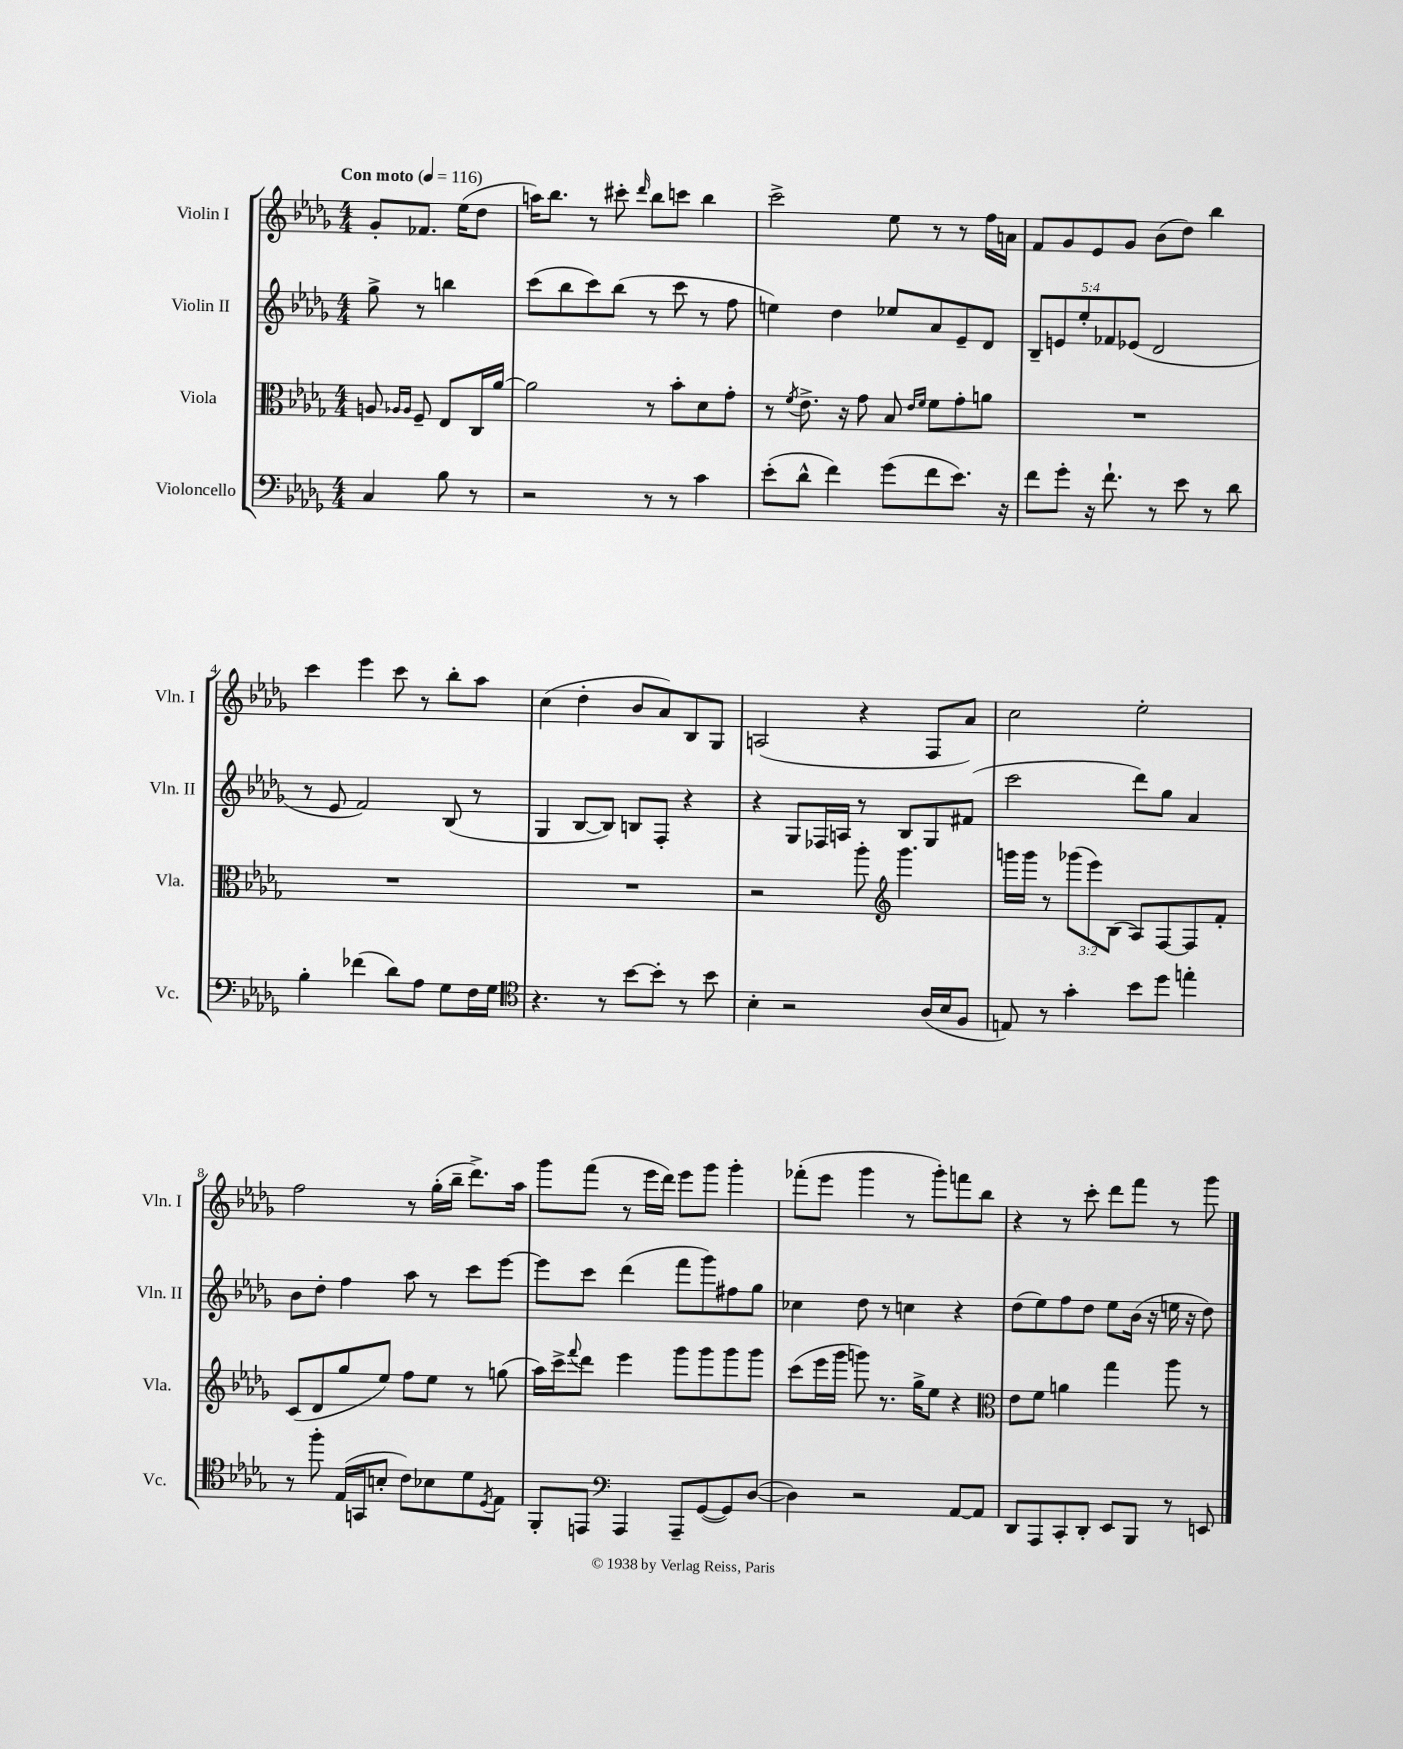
<<
\new StaffGroup <<
\new Staff = "s0" \with { instrumentName = "Violin I" shortInstrumentName = "Vln. I" } {
    \clef treble \key des \major \numericTimeSignature \time 4/4 \partial 2 \tempo "Con moto" 4 = 116
    ges'8-. fes'8. ees''16( des''8 |
    a''16) bes''8. r8 cis'''8-. \grace { des'''16 } bes''8 c'''8 bes''4 |
    c'''2-> ees''8 r8 r8 f''16 a'16 |
    f'8 ges'8 ees'8 ges'8 bes'8( des''8) bes''4 |
    c'''4 ees'''4 c'''8 r8 bes''8-. aes''8 |
    c''4( des''4-. bes'8 aes'8) bes8 ges8 |
    a2( r4 f8 aes'8) |
    c''2 ees''2-. |
    f''2 r8 ges''16-.( bes''16-- des'''8.->) aes''16 |
    ges'''8 f'''8( r8 ees'''16 des'''16) ees'''8 ges'''8 ges'''4-. |
    fes'''8-.( ees'''8 ges'''4 r8 ges'''8-.) f'''8 bes''8 |
    r4 r8 c'''8-. des'''8 f'''8 r8 ges'''8 \bar "|." |
}
\new Staff = "s1" \with { instrumentName = "Violin II" shortInstrumentName = "Vln. II" } {
    \clef treble \key des \major \numericTimeSignature \time 4/4 \override Staff.TupletNumber.text = #tuplet-number::calc-fraction-text \partial 2
    ges''8-> r8 b''4 |
    c'''8( bes''8 c'''8) bes''8( r8 c'''8 r8 f''8 |
    e''4) des''4 ees''8 aes'8 ees'8-- des'8 |
    \tuplet 5/4 { bes8-- e'8 ees''8-. fes'8 ees'8( } des'2 |
    r8 ees'8 f'2) bes8( r8 |
    ges4 bes8~ bes8) b8 f8-. r4 |
    r4 ges8 fes16 a16 r8 bes8 ges8 fis'8( |
    c'''2 des'''8) ges''8 aes'4 |
    bes'8 des''8-. f''4 aes''8 r8 c'''8 ees'''8~ |
    ees'''8 c'''8 des'''4( f'''8 ges'''8) fis''8 ges''8 |
    ces''4 des''8 r8 c''4 r4 |
    des''8( ees''8) f''8 des''8 ees''8 bes'16( r16 e''16 r16 des''8) \bar "|." |
}
\new Staff = "s2" \with { instrumentName = "Viola" shortInstrumentName = "Vla." } {
    \clef alto \key des \major \numericTimeSignature \time 4/4 \override Staff.TupletNumber.text = #tuplet-number::calc-fraction-text \partial 2
    a8 \grace { aes16 aes16 } f8-- ees8 c16 aes'16~ |
    aes'2 r8 bes'8-. des'8 ges'8-. |
    r8 \acciaccatura { f'8 } ees'8.-> r16 ges'8 bes8 \grace { ees'16 f'16 } f'8 ges'8-. a'8 |
    R1 |
    R1 |
    R1 |
    r2 aes''8-. \clef treble ges'''4. |
    g'''16 g'''16 r8 \tuplet 3/2 { ges'''8( ees'''8) bes8( } aes8) f8~ f8 f'8-. |
    c'8( des'8 ges''8 ees''8) f''8 ees''8 r8 g''8( |
    aes''16) c'''16-> \appoggiatura { f'''8 } des'''8 ees'''4 ges'''8 ges'''8 ges'''8 ges'''8 |
    c'''8( ees'''16 ges'''16 g'''8) r8. ges''16-> ees''8 r4 |
    \clef alto ees'8 f'8 a'4 ges''4 aes''8 r8 \bar "|." |
}
\new Staff = "s3" \with { instrumentName = "Violoncello" shortInstrumentName = "Vc." } {
    \clef bass \key des \major \numericTimeSignature \time 4/4 \partial 2
    c4 bes8 r8 |
    r2 r8 r8 c'4 |
    ees'8-.( des'8-^ f'4) ges'8( f'8 ees'8.) r16 |
    f'8 ges'8-. r16 f'8.-! r8 ees'8 r8 des'8 |
    bes4-. fes'4( des'8) aes8 ges8 f16 ges16 |
    \clef tenor r4. r8 bes'8~ bes'8-. r8 bes'8 |
    bes4-. r2 aes16( bes16 f8 |
    e8) r8 ges'4-. bes'8 des''8 e''4-. |
    r8 f''8-. ees16( g,16 b8-. c'8) bes8 des'8 \acciaccatura { des8 } ees8 |
    f,8-. e,8 \clef bass aes,,4 aes,,8-- ges,8~( ges,8) des8~( |
    des4) r2 aes,8~ aes,8 |
    des,8 aes,,8 c,8-. des,8-. ees,8 bes,,8 r8 e,8 \bar "|." |
}
>>
>>
